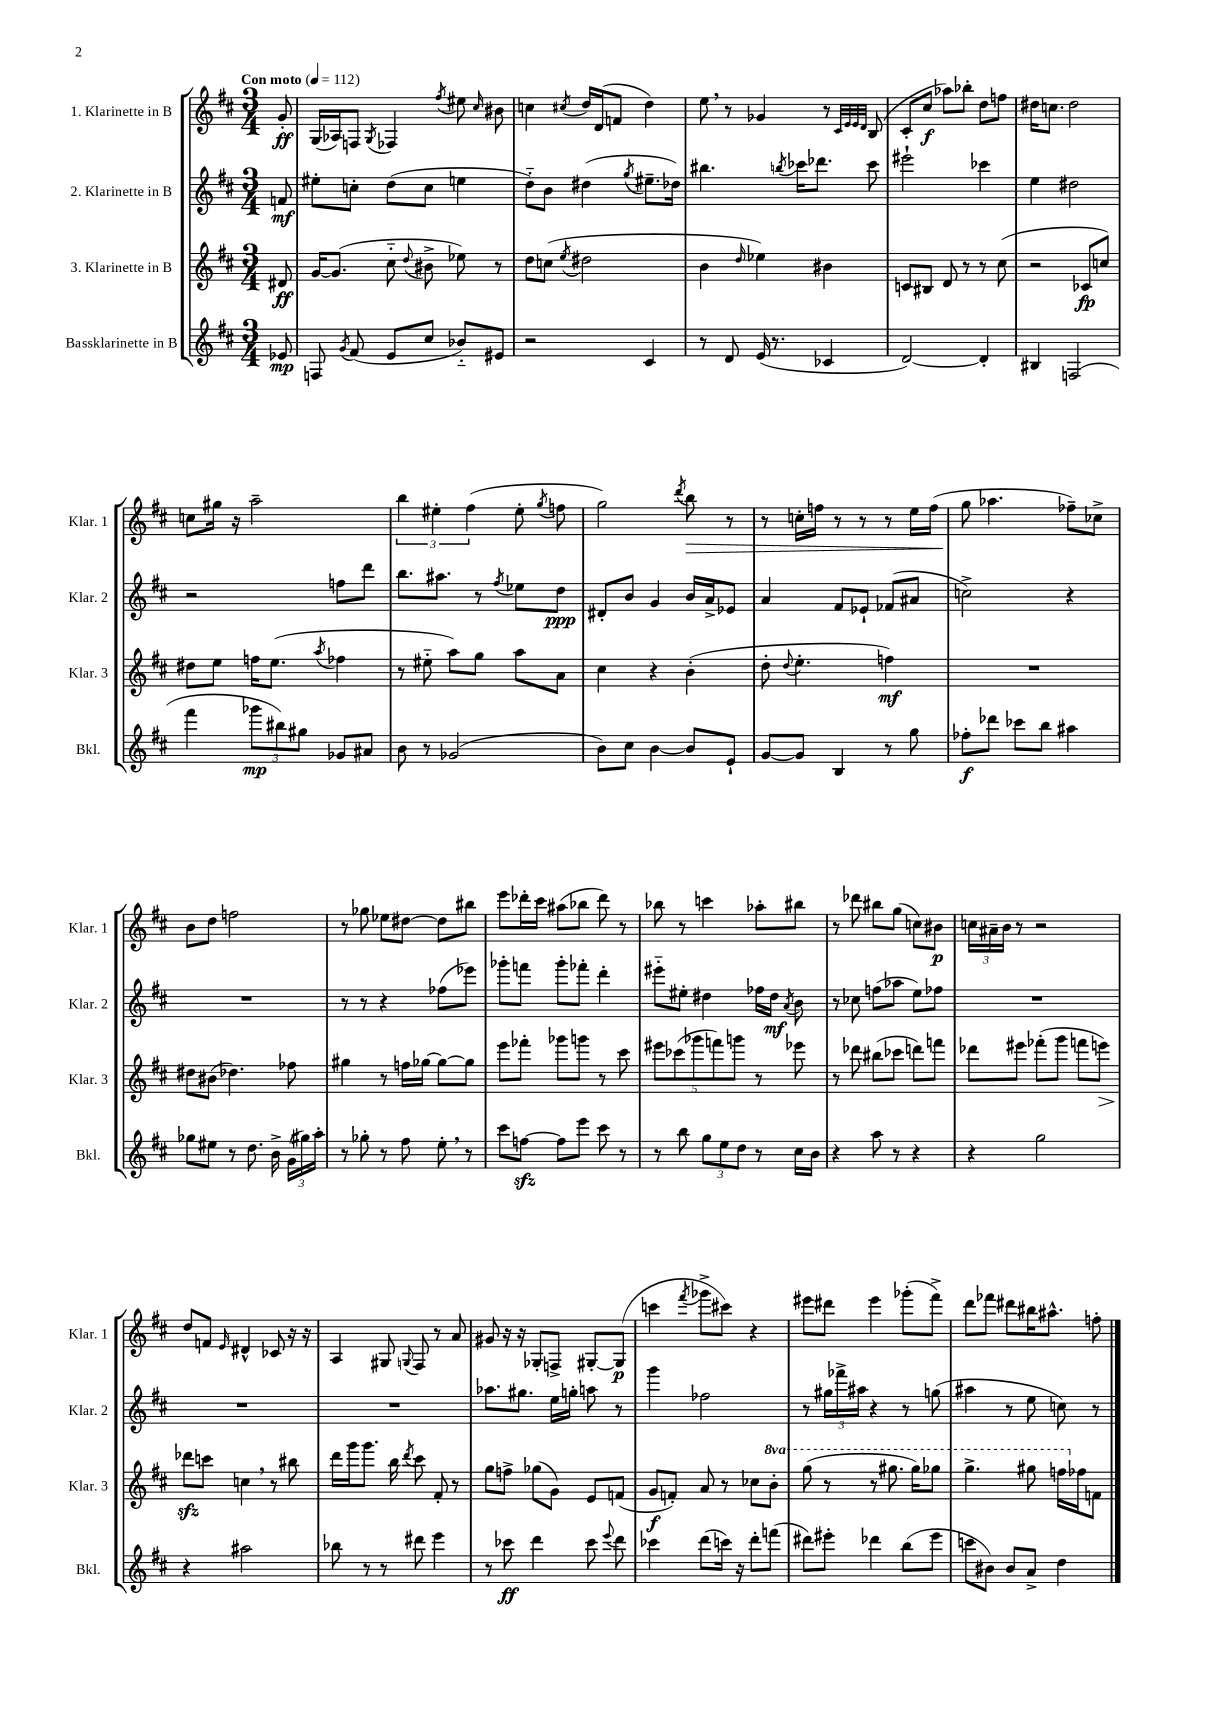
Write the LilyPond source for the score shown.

<<
\new StaffGroup <<
\new Staff = "s0" \with { instrumentName = "1. Klarinette in B" shortInstrumentName = "Klar. 1" } {
    \clef treble \key d \major \numericTimeSignature \time 3/4 \partial 8 \tempo "Con moto" 4 = 112
    \autoBeamOff g'8-.\ff |
    g16[( aes16) f8] \acciaccatura { g8 } fes4 \acciaccatura { fis''8 } eis''8 \grace { cis''16 } bis'8 |
    c''4 \acciaccatura { cis''8 } d''16[ d'16( f'8] d''4) |
    e''8 \breathe r8 ges'4 r8 \grace { cis'32[ e'32 e'32 d'32] } b8( |
    cis'8[-. cis''8]\f aes''8[) bes''8]-. d''8[ f''8] |
    dis''16[ c''8.] dis''2 |
    c''8[ gis''16] r16 a''2-- |
    \tuplet 3/2 { b''4 eis''4-. fis''4( } eis''8-. \acciaccatura { g''8 } f''8 |
    g''2) \acciaccatura { d'''8 } b''8\> r8 |
    r8 c''16[-. f''16] r8 r8 r8 e''16[ f''16]( |
    g''8\! aes''4. fes''8[--) ces''8]-> |
    b'8[ d''8] f''2 |
    r8 ges''8 ees''8[ dis''8]~ dis''8[ bis''8] |
    e'''8[ des'''16-. cis'''16] ais''8[( bes''8] des'''8) r8 |
    bes''8 r8 c'''4 aes''8[-. bis''8] |
    r8 des'''8 bis''8[ g''8]( c''8[) bis'8]\p |
    \tuplet 3/2 { c''16[ ais'16-- b'16] } r8 r2 |
    d''8[ f'8] \grace { e'16 } dis'4-^ ces'8 r16 r16 |
    a4 gis8 \appoggiatura { g8 } fis8 r8 a'8 |
    gis'8 r16 r16 ges8[-. f8]-> gis8[~-. gis8]\p( |
    c'''4 \acciaccatura { fis'''8 } ges'''8[-> cis'''8]) r4 |
    eis'''8[ dis'''8] eis'''4 ges'''8[-.( fis'''8]->) |
    d'''8[ fes'''8] dis'''8[ bis''16 ais''8.]-^ f''8-. \bar "|." |
}
\new Staff = "s1" \with { instrumentName = "2. Klarinette in B" shortInstrumentName = "Klar. 2" } {
    \clef treble \key d \major \numericTimeSignature \time 3/4 \partial 8
    \autoBeamOff f'8\mf |
    eis''8[-. c''8]-. d''8[( c''8] e''4 |
    d''8[-_) b'8] dis''4( \acciaccatura { g''8 } eis''8.[-- des''16]) |
    bis''4. \acciaccatura { b''8 } ces'''16[ des'''8.] ces'''8 |
    eis'''2-! ces'''4 |
    e''4 dis''2 |
    r2 f''8[ d'''8] |
    b''8.[ ais''8.] r8 \acciaccatura { fis''8 } ees''8[ d''8]\ppp |
    dis'8[-. b'8] g'4 b'16[ a'16-> ees'8] |
    a'4 fis'8[ ees'8]-! fes'8[( ais'8] |
    c''2->) r4 |
    R2. |
    r8 r8 r4 fes''8[( ees'''8]) |
    ges'''8[-. f'''8] ges'''8[-. fes'''8]-. d'''4-. |
    eis'''8[-_ eis''8]-. dis''4 fes''16[ dis''16]\mf \acciaccatura { a'8 } b'8 |
    r8 ces''8 f''8[( aes''8] e''8[) fes''8] |
    R2. |
    R2. |
    R2. |
    aes''8.[ gis''8.] e''16[ g''16]-. a''8 r8 |
    g'''4 fes''2 |
    r8 \tuplet 3/2 { gis''16[ fes'''16-> ais''16] } r4 r8 g''8( |
    ais''4 r8 e''8 c''8) r8 \bar "|." |
}
\new Staff = "s2" \with { instrumentName = "3. Klarinette in B" shortInstrumentName = "Klar. 3" } {
    \clef treble \key d \major \numericTimeSignature \time 3/4 \set Staff.ottavationMarkups = #ottavation-simple-ordinals \partial 8
    \autoBeamOff dis'8\ff |
    g'16[~ g'8.]( cis''8-_ \appoggiatura { d''8 } bis'8-> ees''8) r8 |
    d''8[ c''8]( \acciaccatura { e''8 } dis''2 |
    b'4 \grace { d''16 } ees''4) bis'4 |
    c'8[ bis8] d'8 r8 r8 cis''8( |
    r2 ces'8[\fp c''8]) |
    dis''8[ e''8] f''16[ e''8.]( \acciaccatura { a''8 } fes''4 |
    r8 eis''8-_ a''8[) g''8] a''8[ a'8] |
    cis''4 r4 b'4-.( |
    d''8-. \appoggiatura { d''8 } e''4.-. f''4\mf) |
    R2. |
    dis''8[ bis'8]( des''4.) fes''8 |
    gis''4 r8 f''16[ ges''16]~ ges''8[~ ges''8] |
    e'''8[ fes'''8]-. ges'''8[ g'''8] r8 cis'''8 |
    \tuplet 5/4 { eis'''8[ ces'''8( ges'''8 f'''8) g'''8] } r8 ees'''8 |
    r8 des'''8 bis''8[( ces'''8] d'''8[) f'''8] |
    des'''8[ eis'''8] fes'''8[-.( g'''8] f'''8[ e'''8]\>) |
    des'''8[\sfz\! c'''8] c''4 \breathe r8 bis''8 |
    d'''16[ g'''16 g'''8.] b''16 \acciaccatura { d'''8 } cis'''8 fis'8-. r8 |
    g''8[ f''8]-> ges''8[( g'8]) e'8[ f'8]( |
    g'8[\f f'8]-.) a'8 r8 ces''8[ \ottava #1 b''8]-. |
    g'''8( r8 r8 gis'''8. gis'''16[) ges'''8] |
    g'''4.-> gis'''8 f'''16[ \ottava #0 fes''16 f'8] \bar "|." |
}
\new Staff = "s3" \with { instrumentName = "Bassklarinette in B" shortInstrumentName = "Bkl." } {
    \clef treble \key d \major \numericTimeSignature \time 3/4 \partial 8
    \autoBeamOff ees'8\mp |
    f8 \acciaccatura { g'8 } fis'8( e'8[ cis''8] bes'8[-_) eis'8] |
    r2 cis'4 |
    r8 d'8 e'16( r8. ces'4 |
    d'2~) d'4-. |
    bis4 f2( |
    fis'''4 \tuplet 3/2 { ges'''8[\mp bis''8) gis''8] } ges'8[ ais'8] |
    b'8 r8 ges'2( |
    b'8[) cis''8] b'4~ b'8[ e'8]-! |
    g'8[~ g'8] b4 r8 g''8 |
    fes''8[-.\f des'''8] ces'''8[ b''8] ais''4 |
    ges''8[ eis''8] r8 d''8. b'16-> \tuplet 3/2 { g'16[( gis''16) a''16]-. } |
    r8 ges''8-. r8 fis''8 e''8-. \breathe r8 |
    cis'''8[ f''8]~\sfz f''8[ e'''8] cis'''8 r8 |
    r8 b''8 \tuplet 3/2 { g''8[ e''8 d''8] } r8 cis''16[ b'16] |
    r4 a''8 r8 r4 |
    r4 g''2 |
    r4 ais''2 |
    bes''8 r8 r8 dis'''8 e'''4 |
    r8 ces'''8\ff d'''4 ces'''8 \appoggiatura { e'''8 } d'''8 |
    ces'''4 d'''8[( c'''16]) r16 d'''8[-. f'''8]( |
    dis'''8[) eis'''8]-. des'''4 b''8[( eis'''8] |
    c'''8[ bis'8]) bis'8[ a'8]-> d''4 \bar "|." |
}
>>
>>
\layout { \context { \Score \remove "Bar_number_engraver" } }
